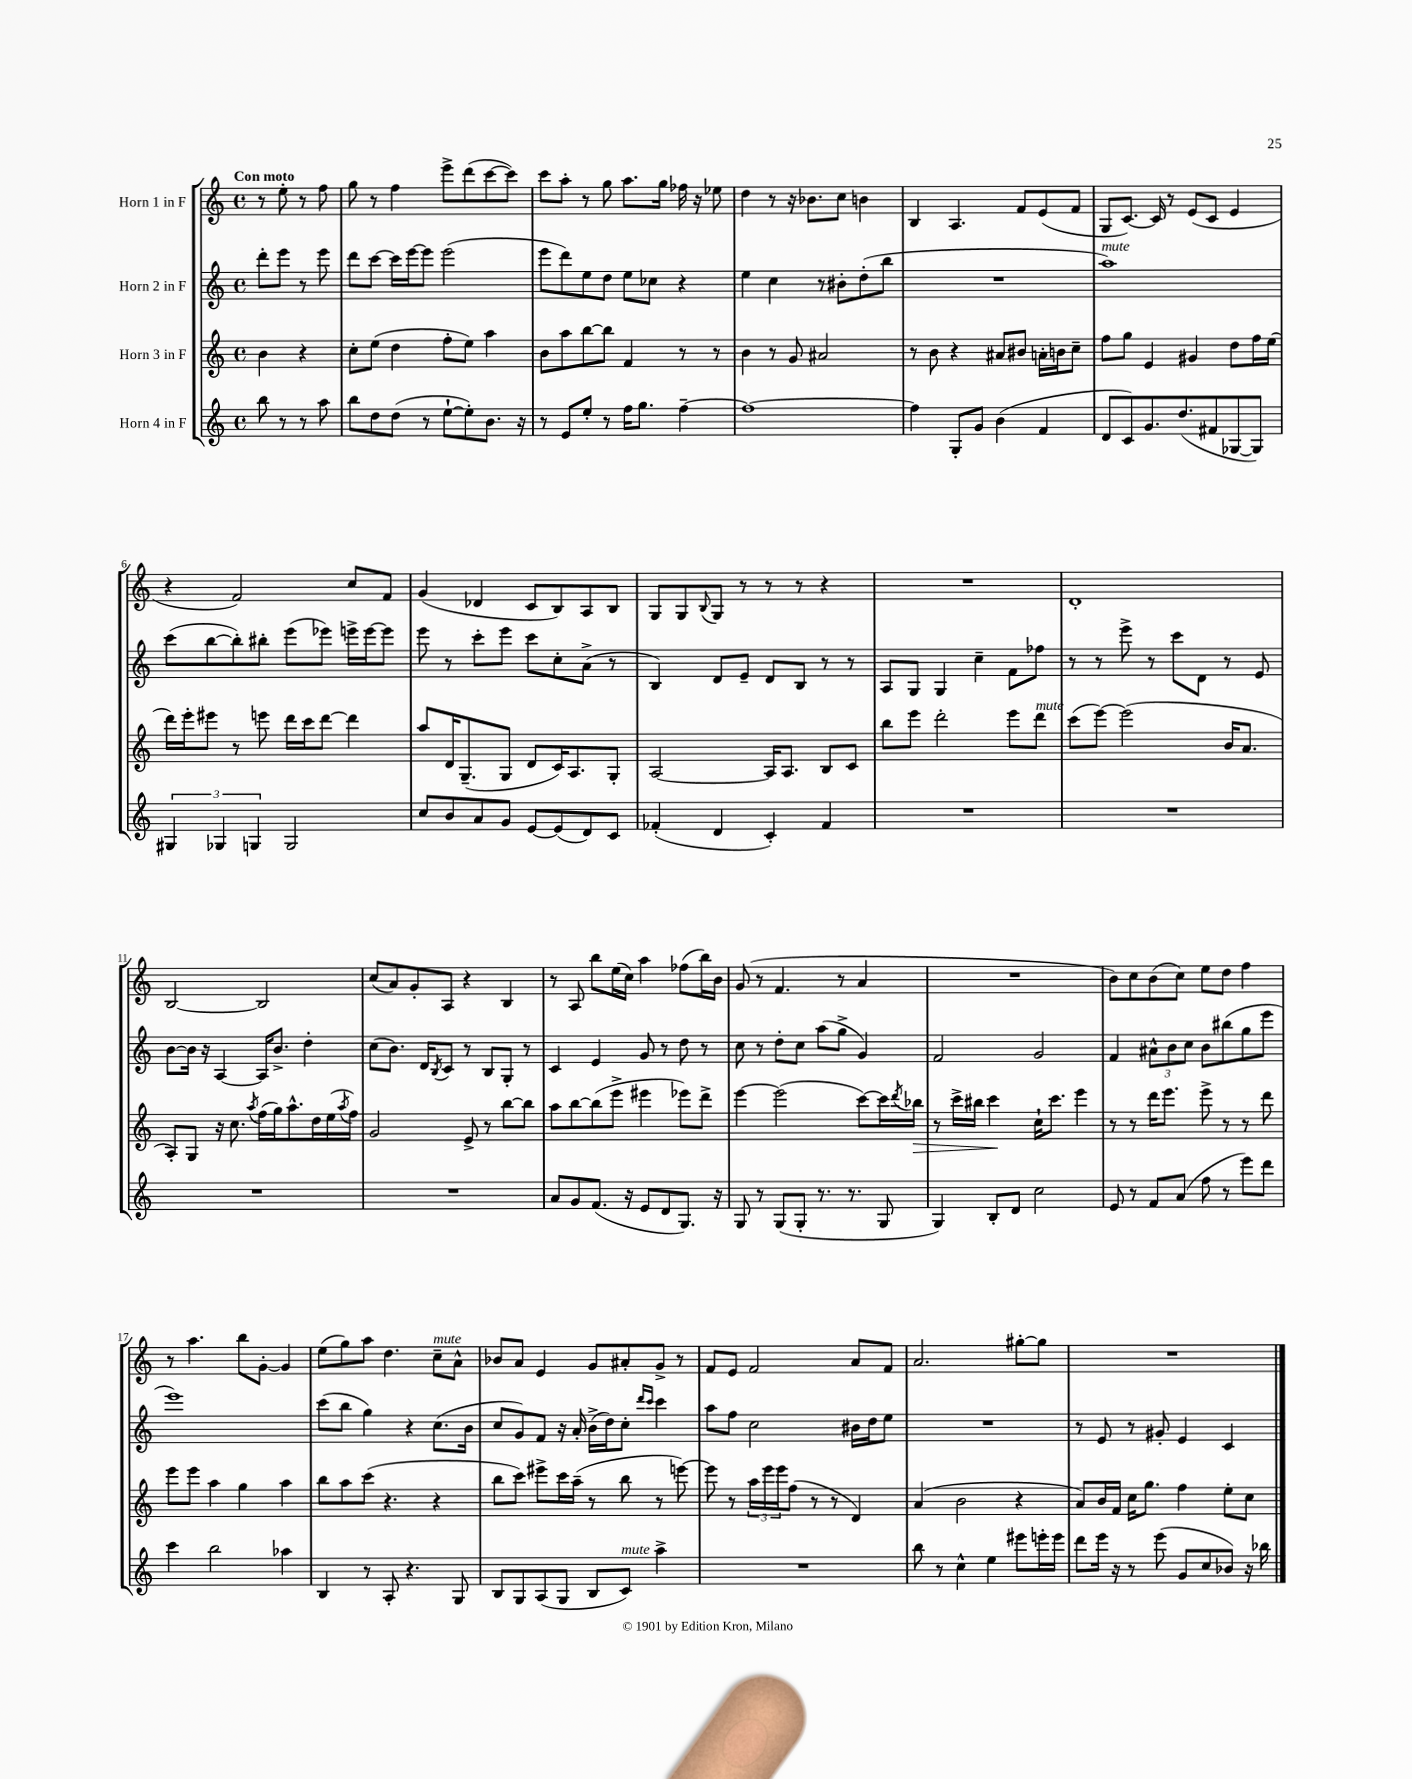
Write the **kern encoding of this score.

**kern	**kern	**kern	**kern
*staff4	*staff3	*staff2	*staff1
*clefG2	*clefG2	*clefG2	*clefG2
*k[]	*k[]	*k[]	*k[]
*M4/4	*M4/4	*M4/4	*M4/4
*met(c)	*met(c)	*met(c)	*met(c)
8bb	4b	8ddd'	8r
8r	.	8eee	8ee'
8r	4r	8r	8r
8aa	.	8eee	8ff
=	=	=	=
8bb	8cc'	8ddd	8gg
8dd	(8ee	[8ccc	8r
(8dd	4dd	16ccc]	4ff
.	.	[16eee	.
8r	.	8eee]	.
[8ee`	8ff'	(2eee	8eee^
8ee'])	8ee)	.	(8ddd
8.b	4aa	.	[8ccc
.	.	.	8ccc])
16r	.	.	.
=	=	=	=
8r	8b	8eee	8ccc
8e	8aa	8ddd)	8aa'
8ee'	[8bb	8ee	8r
8r	8bb]	8dd	8gg
16ff	4f	8ee	8.aa
8.gg	.	.	.
.	.	8cc-	.
.	.	.	16gg
[4ff~	8r	4r	16ff-
.	.	.	16r
.	8r	.	8ee-
=	=	=	=
1ff_	4b	4ee	4dd
.	8r	4cc	8r
.	8g	.	16r
.	.	.	8.b-
.	2a#	8r	.
.	.	8b#'	8cc
.	.	(8dd'	4b
.	.	8bb	.
=	=	=	=
4ff]	8r	1r	4B
.	8b	.	.
8G'	4r	.	4.A
8g	.	.	.
(4b	8a#	.	.
.	8b#	.	8f
4f	16a'	.	(8e
.	16b	.	.
.	8cc~	.	8f
=	=	=	=
8d	8ff	1aa)	8G
8c)	8gg	.	[8.c)
8.g	4e	.	.
.	.	.	16c]
.	.	.	8r
(8.dd	.	.	.
.	4g#	.	(8e
8f#	.	.	8c
[8G-	8dd	.	4e
8G-])	16ff	.	.
.	(16ee	.	.
=	=	=	=
6G#	16ddd)	(8ccc	4r
.	16eee'	.	.
.	8eee#	[8bb	.
6G-	.	.	.
.	8r	8bb'])	2f)
6G	.	.	.
.	8eee	8bb#'	.
2G	16ddd	(8eee	.
.	16ccc	.	.
.	[8ddd	8eee-)	.
.	4ddd]	16eee^	8cc
.	.	[16eee	.
.	.	8eee]	8f
=	=	=	=
8cc	8aa	8eee	(4g
8b	16d	8r	.
.	(8.G~	.	.
8a	.	8ccc'	4d-
8g	8G	8eee	.
[8e	8d	8ccc	8c
(8e]	16c)	8cc'	8B)
.	8.A	.	.
8d)	.	(8a^	8A
8c	8G'	8r	8B
=	=	=	=
(4f-'	[2A	4B)	8G
.	.	.	8G
.	.	.	8qqB
4d	.	8d	8G
.	.	8e~	8r
4c')	16A]	8d	8r
.	8.A	.	.
.	.	8B	8r
4f-	8B	8r	4r
.	8c	8r	.
=	=	=	=
1r	8bb	8A	1r
.	8eee	8G	.
.	2ddd'	4G	.
.	.	4cc~	.
.	8eee	8f	.
.	8ddd	8ff-	.
=	=	=	=
1r	(8ccc	8r	1d'
.	[8eee)	8r	.
.	(2eee]	8eee^	.
.	.	8r	.
.	.	8ccc	.
.	.	8d	.
.	16b	8r	.
.	8.a	.	.
.	.	8e	.
=	=	=	=
1r	8A')	[8b	[2B
.	8G	16b]	.
.	.	16r	.
.	16r	[4A	.
.	8.cc	.	.
.	8qaa	.	.
.	(16ff	16A]	2B]
.	16gg)	8.b^	.
.	8.aa^^	.	.
.	.	4dd'	.
.	16dd	.	.
.	(16ee	.	.
.	8qaa	.	.
.	16ff)	.	.
=	=	=	=
1r	2g	(8cc	(8cc
.	.	8.b)	8a)
.	.	.	8g'
.	.	16d	.
.	.	8qB	.
.	.	8c	8A
.	8e^	8r	4r
.	8r	8B	.
.	[8bb	8G'	4B
.	8bb]	8r	.
=	=	=	=
8a	8aa	4c	8r
8g	[8bb	.	8A
(8.f	(8bb]	4e	8bb
.	8eee^	.	(16ee
16r	.	.	16cc)
8e	4eee#	8g	4aa
8d	.	8r	.
8.G)	8eee-)	8dd	(8ff-
.	8ddd^	8r	16bb)
16r	.	.	16b
=	=	=	=
8G	[4eee	8cc	(8g
8r	.	8r	8r
(8G	(2eee]	8dd'	4.f
8G'	.	8cc	.
8.r	.	(8aa	.
.	.	8gg^	8r
8.r	.	.	.
.	[8ccc)	4g)	4a
8G	16ccc]	.	.
.	8qddd	.	.
.	16bb-	.	.
=	=	=	=
4G)	8r	2f	1r
.	16ccc^	.	.
.	16bb#	.	.
8B'	4ccc	.	.
8d	.	.	.
2cc	16cc`	2g	.
.	8.ccc	.	.
.	4eee	.	.
=	=	=	=
8e	8r	4f	8b)
8r	8r	.	8cc
8f	16ddd	12a#^^	(8b
.	8.eee	.	.
.	.	12b	.
(8a	.	.	8cc)
.	.	12cc	.
8ff	8eee^	8b	8ee
8r	8r	(8bb#	8dd
8eee)	8r	8gg	4ff
8ddd	8ddd	8eee	.
=	=	=	=
4ccc	8eee	1eee)	8r
.	8eee	.	4.aa
2bb	4aa	.	.
.	4gg	.	8bb
.	.	.	[8g'
4aa-	4aa	.	4g]
=	=	=	=
4B	8bb	(8ccc	(8ee
.	8aa	8bb	8gg)
8r	(8ccc	4gg)	8aa
8A'	4.r	.	4.dd
4.r	.	4r	.
.	4r	(8.cc	8cc~
8G	.	.	8a^^
.	.	16b	.
=	=	=	=
8B	8bb	8cc	8b-
8G	8ccc)	8g)	8a
(8A	8eee#^	8f	4e
8G	16ccc	16r	.
.	(16aa~	16a'	.
8B	8r	(16b^	8g
.	.	16dd)	.
8c)	8bb	8cc'	8a#'
.	.	16qqddd	.
.	.	16qqccc	.
4aa^	8r	4ccc	8g^
.	[8eee)	.	8r
=	=	=	=
1r	8eee]	8aa	8f
.	8r	8ff	8e
.	24aa	2cc	2f
.	24eee	.	.
.	24eee	.	.
.	(8ff	.	.
.	8r	.	.
.	8r	.	.
.	4d)	16b#	8a
.	.	16dd	.
.	.	8ee	8f
=	=	=	=
8bb	(4a	1r	2.a
8r	.	.	.
4cc^^	2b	.	.
4ee	.	.	.
8eee#	4r	.	[8gg#'
16eee'	.	.	8gg#]
16eee	.	.	.
=	=	=	=
8ddd	8a)	8r	1r
16eee	16b	8e	.
16r	16f	.	.
8r	16cc	8r	.
.	8.gg	.	.
(8eee	.	8g#'	.
8g	4ff	4e	.
8cc	.	.	.
8b-)	8ee'	4c	.
16r	8cc	.	.
16bb-	.	.	.
==	==	==	==
*-	*-	*-	*-
